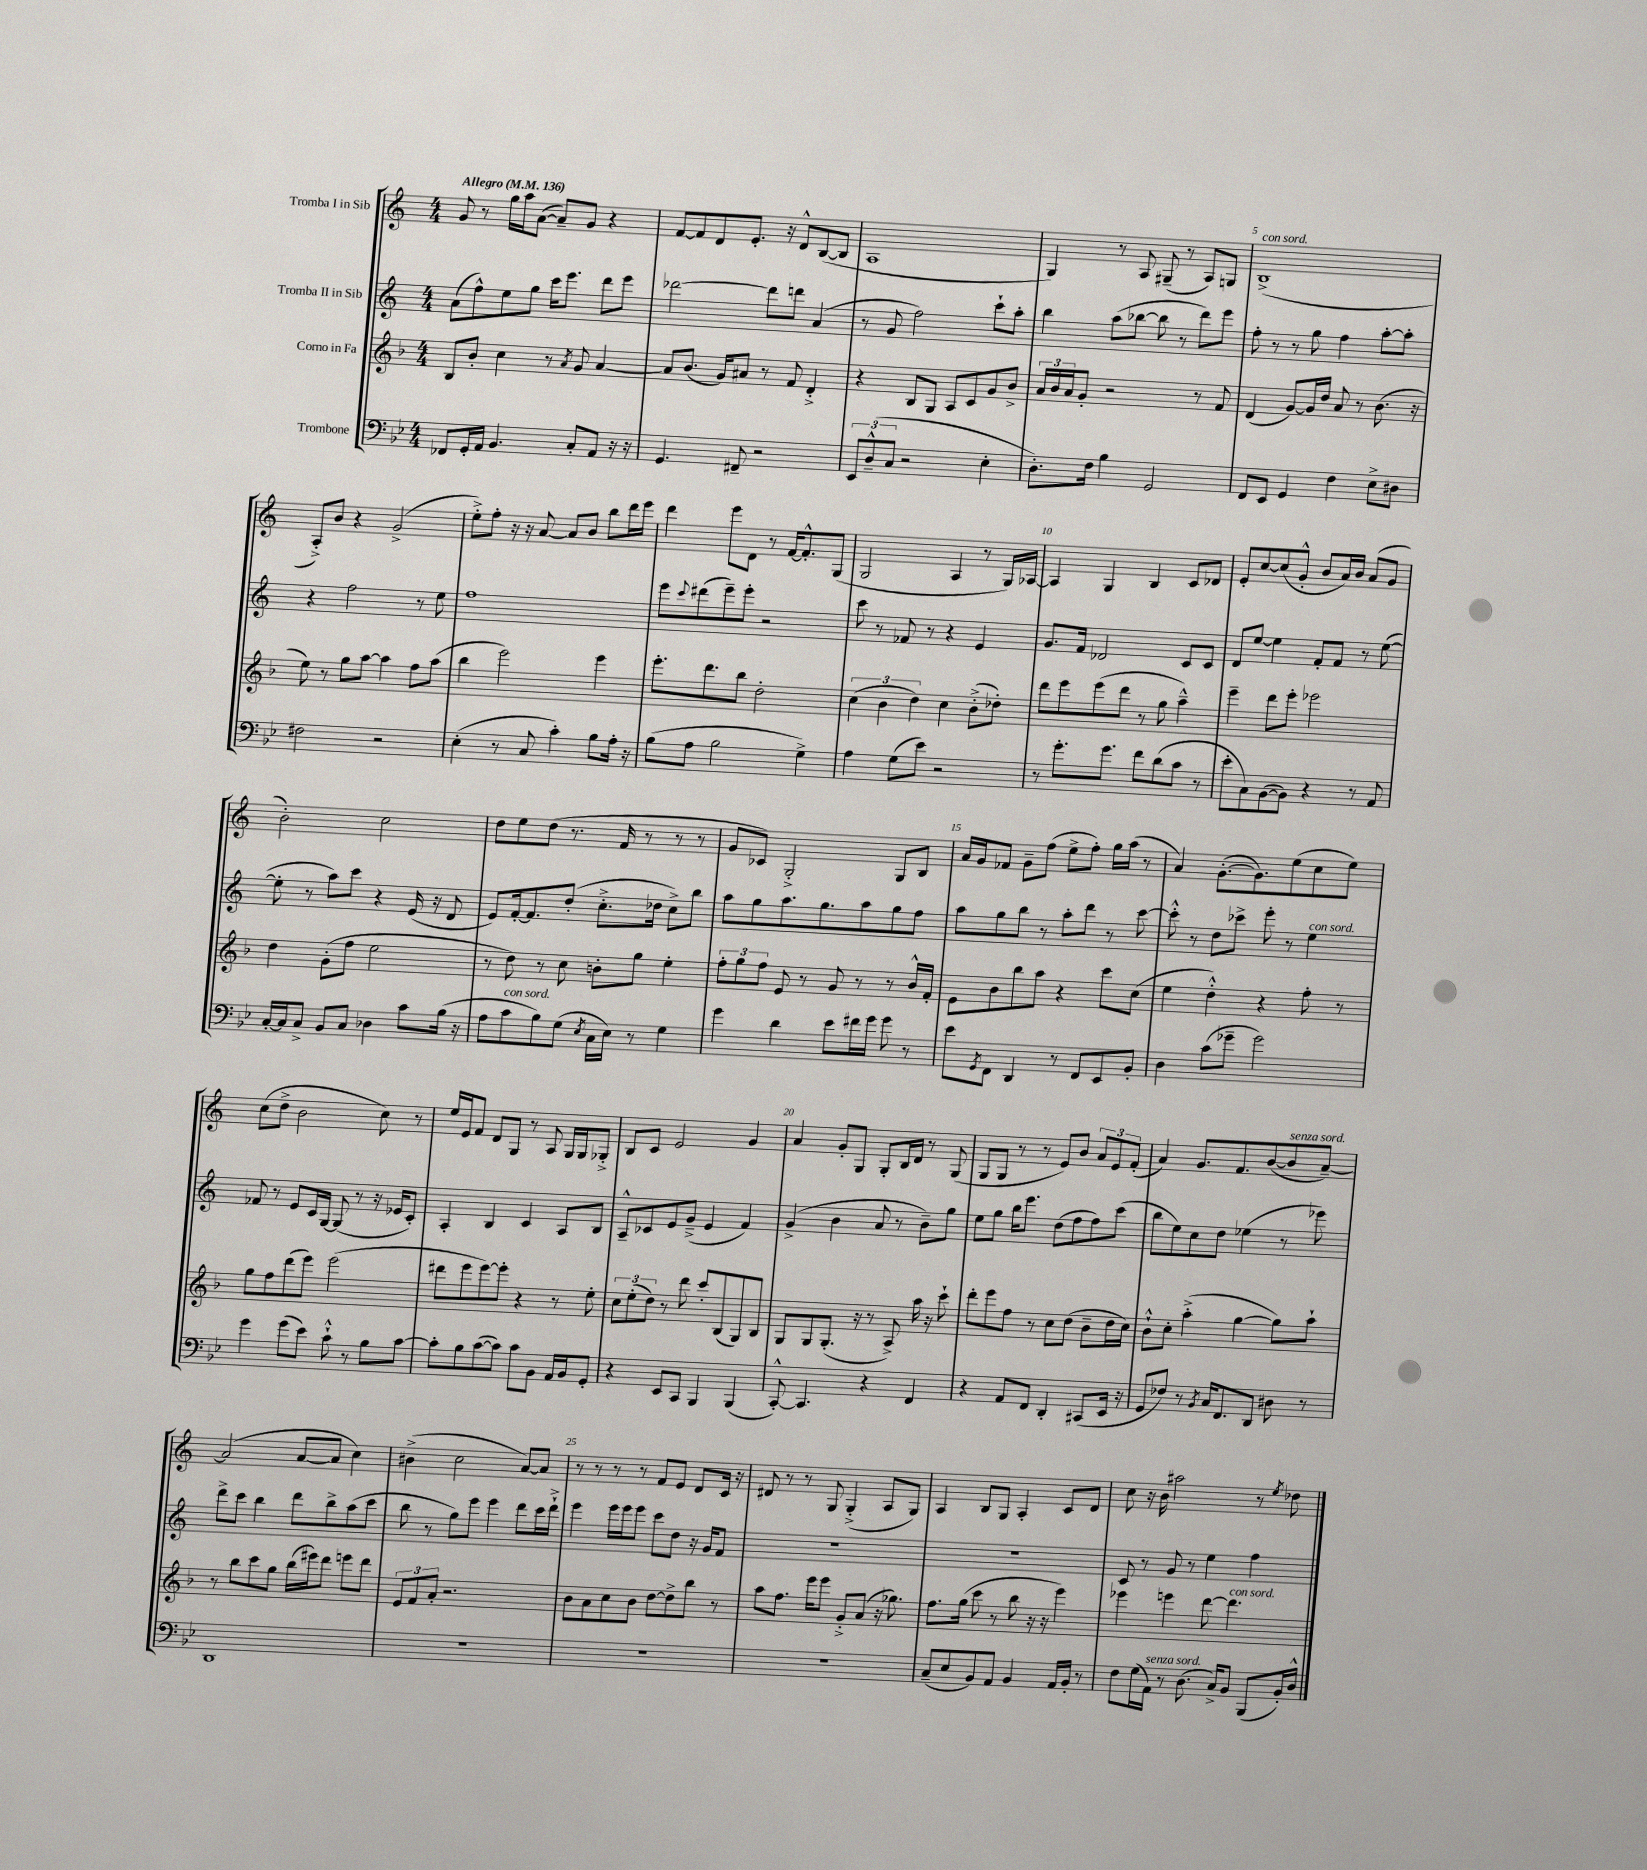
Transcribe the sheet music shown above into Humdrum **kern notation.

**kern	**kern	**kern	**kern
*staff4	*staff3	*staff2	*staff1
*clefF4	*clefG2	*clefG2	*clefG2
*k[b-e-]	*k[b-]	*k[]	*k[]
*M4/4	*M4/4	*M4/4	*M4/4
*MM136	*MM136	*MM136	*MM136
8FF-/L	8B-/L	(8a\L	8g/
16GG'/L	8b-'/J	8ff^^\)	8r
16AA/JJ	.	.	.
4.BB-/	4cc\	8ee\	16gg\LL
.	.	.	16aa\J
.	.	8gg\J	([8a\J
.	8r	16ccc\LK	8a~/]L)
.	.	8.eee\J	.
.	8qa/	.	.
8C'/L	8g/	.	8g/J
8AA/J	[4a/	8ddd\L	4r
16r	.	8eee\J	.
16r	.	.	.
=	=	=	=
4.GG/	8a/]L	[2ddd-\	[8f/L
.	(8.b-/J	.	8f/]
.	.	.	8d/
.	16g/LK)	.	.
8FF#~/	8a#/J	.	8.e'/J
2r	8r	8ddd-\]L	.
.	.	.	16r
.	8f/	8ddd\J	8d^^/L
.	4d'^/	(4a/	([8B/
.	.	.	8B/]J
=	=	=	=
12EE-/L	4r	8r	1A
(12D~^^/	.	.	.
.	.	8g/	.
12C/J	.	.	.
2r	8B-/L	2ff\)	.
.	8G/J	.	.
.	8A/L	.	.
.	8c/	.	.
4E-'\	8g/	8ccc`\L	.
.	8b-^/J	8aa'\J	.
=	=	=	=
8.D'\L)	24a/LL	4bb\	4G/)
.	24b-/	.	.
.	24a/J	.	.
.	8g'/J	.	.
16F\Jk	.	.	.
4B-\	2r	(8aa\L	8r
.	.	[8bb-\J	8A/
2GG/	.	8bb-\]	(8G#~/
.	.	8r	8r
.	8r	8ddd\L)	8A/L)
.	8f/	8eee\J	8G/J
=	=	=	=
8FF/L	(4d/	8ff'\	(1B^
8EE-/J	.	8r	.
4GG/	[8g/L)	8r	.
.	16g/]L	8gg\	.
.	16dd/JJ	.	.
4F\	8a/	4ff\	.
.	8r	.	.
8E-^\L	(8.b-\	[8aa'\L	.
8D#\J	.	8aa'\]J	.
.	16r	.	.
=	=	=	=
2F#\	8ee\)	4r	8A'^/L)
.	8r	.	8b/J
.	8gg\L	2ff\	4r
.	[8aa\J	.	.
2r	4aa\]	.	(2g^/
.	8ff\L	8r	.
.	(8aa\J	8ee\	.
=	=	=	=
(4E-'\	4bb-\	1ff	8ee'^\L)
.	.	.	8ff'\J
8r	2eee\)	.	16r
.	.	.	16r
8C/	.	.	[8a/
4c'\)	.	.	8a/]L
.	.	.	8b/J
8B-\L	4eee\	.	8bb\L
16A'\Jk	.	.	16ddd\L
16r	.	.	16eee\JJ
=	=	=	=
(8B-\L	8.eee'\L	8eee\L	4ddd\
.	.	8qqccc/	.
8A\J	.	(8ddd#\	.
.	8.ddd\	.	.
2B-\	.	8eee~\)	8eee\L
.	8bb-\J	8eee'\J	8d\J
.	2dd'\	2r	8r
.	.	.	[16f/LK
.	.	.	8.f'^^/]
4G^\)	.	.	.
.	.	.	(8G/J
=	=	=	=
4A\	(6cc\	8ccc\	2G/
.	.	8r	.
.	6b-\	.	.
(8G\L	.	8f-/	.
.	6dd\)	.	.
8e-\J)	.	8r	.
2r	4cc\	4r	4A/
.	(8b-'^\L	4e/	8r
.	8dd-'\J)	.	16G/LL)
.	.	.	[16A-/JJ
=	=	=	=
8r	8ddd\L	8.g/L	4A-/]
8.g'\L	8eee\	.	.
.	.	16f/Jk	.
.	(8eee\	2d-/	4G/
8.g\J	.	.	.
.	8ddd\J	.	.
8f\L	8r	.	4B/
(8d\	8gg\	.	.
8c\J	4aa~^^\)	8c/L	8c/L
8r	.	8c/J	8d-/J
=	=	=	=
8e-'\L	4eee~\	8d/L	8e'/L
8C\)	.	[8ee/J	[8cc/
([8BB-\	8ddd\L	4ee\]	(8cc/]
8BB-\]J)	8eee'\J	.	8g'^^/J
4r	2eee-\	8f'/L	8b/L
.	.	8f/J	16a/L)
.	.	.	16b/JJ
8r	.	8r	(8a/L
8AA/	.	([8ee\	8g/J
=	=	=	=
[16C'/LL	4dd\	8ee'\]	2b'\)
16C/]J	.	.	.
8C^/J	.	8r	.
8BB-/L	(8g'\L	8aa\L)	.
8C/J	8ff\J	8ccc\J	.
4D-\	2ee\	4r	2cc\
8c\L	.	(16e/	.
.	.	16r	.
(16B-\Jk	.	8d/	.
16r	.	.	.
=	=	=	=
8A\L	8r	8e/L)	8dd\L
8c\	8dd\)	[16f'/k	8ee\
.	.	8.f/]	.
8B-\)	8r	.	(8dd\J
(8G\J	8cc\	(8dd'/J	8.r
8qE-/	.	.	.
16C\LL	8b'\L	8.cc'^\L	.
16E-\JJ)	.	.	16f/
8r	8gg\J	.	8r
.	.	16dd-\Jk	.
4G\	4ee'\	8cc^\L)	8r
.	.	8bb\J	8r
=	=	=	=
4g\	12ff'\L	8aa\L	8g/L
.	12gg\	.	.
.	.	8gg\	8c-/J)
.	12ff\J	.	.
4d\	8e/	8.aa\	2G'^/
.	8r	.	.
.	.	8.gg\	.
8e-\L	8g/	.	.
16f#\L	8r	8aa\	.
16g\JJ	.	.	.
8g\	8r	8gg\	8G/L
8r	16b-^^/LL	8ff\J	8B/J
.	16f'/JJ	.	.
=	=	=	=
8e-\L	8e\L	8aa\L	16a/LL
.	.	.	16g/J
8qGG/	.	.	.
8FF\J	8b-\	8gg\	8f-/J
4DD/	8bb-\	8bb\J	8g~\L
.	8aa\J	8r	(8ff\J
8r	4r	8aa'\L	8ee^\L
8FF/L	.	8ddd\J	8ff'\J)
8EE-/	8ccc\L	8r	16gg\LL
.	.	.	(16aa\JJ
8BB-'/J	(8cc\J	[8ccc\	8r
=	=	=	=
4D\	4ee\	8ccc'^^\]	4a/)
.	.	8r	.
(8c\L	4dd'^^\)	8dd\L	([8.g'\L
8g-~\J	.	8ccc-^\J	.
.	.	.	8.g\])
2g-\)	4r	8eee'\	.
.	.	8r	(8ee\
.	8ff'\	4ee\	8cc\
.	8r	.	8ee\J)
=	=	=	=
4g\	8gg\L	8f-/	(8cc\L
.	8ff\	8r	8dd^\J
(8g\L	(8ddd\	8e/L	2b\
8e-\J)	8eee\J)	16c/L	.
.	.	[16G/JJ	.
8c`^^\	(2eee\	(8G/]	.
8r	.	8r	.
8B-\L	.	16r	8cc\)
.	.	16e-/LK	.
[8c\J	.	8c'/J)	8r
=	=	=	=
8c'\]L	8ddd#\L	4A'/	16ee/LL
.	.	.	16e/J
8B-\	8eee\	.	8f/J
([8c\	[8eee\)	4B/	8d/L
8c\]J)	8eee'\]J	.	8G/J
8c\L	4r	4c/	8r
8BB-\J	.	.	8A/
16AA/LL	8r	8A/L	16G/LL
16BB-/J	.	.	16G/J
8GG'/J	8ee'\	8B/J	8G-'^/J
=	=	=	=
4r	12cc\L	8A~^^/L	8B/L
.	(12ee'\	.	.
.	.	8c-/	8c/J
.	12dd\J)	.	.
8EE-/L	8r	8e/	2e/
8CC/J	8ddd\	(8g~^/J	.
4BBB-/	8ccc'/L	4e/	.
.	(8B-/	.	.
(4BBB-/	8G/)	4f/)	4g/
.	8B-/J	.	.
=	=	=	=
[8CC'^^/)	8G/L	(4g^/	4a/
4.CC/]	8G/	.	.
.	(8.G'/J	4b\	8g'/L
.	.	.	8G/J
.	16r	.	.
4r	8r	8a/	8G'/L
.	8A^/)	8r	16B/L
.	.	.	16d/JJ
4FF/	16aa\	8b~\L)	8r
.	16r	.	.
.	8ccc`\	8gg\J	(8G/
=	=	=	=
4r	8ddd'\L	8ee\L	8G/L
.	8eee\	8gg\J	8G/J
8AA/L	8ff\J	16bb\LK	8r
.	.	8.eee\J	.
8FF/J	8r	.	8r
4DD'/	8cc\L	(8dd\L	8e/L)
.	(8dd\J	8ff\	8b/J
(8CC#/L	8b-~\L	8ff\)	12a/L
.	.	.	12e/
16EE-/Jk	16dd\L	(8ccc\J	.
.	.	.	(12f'/J
16r	16cc\JJ)	.	.
=	=	=	=
8GG/L	8b-`^^\L	8bb\L	4a/)
8F-/J)	8cc'\J	8ee\)	.
8r	(4aa'^\	8cc\	8.g/L
8qBB-/	.	.	.
16C/LK	.	8dd\J	.
8.FF/	.	.	8.f/
.	[4gg\	(4ee-\	.
8DD/J	.	.	([8b/
8D#\	8gg\]L)	8r	8b/]
8r	8aa`\J	8eee-\)	[8a~/J)
=	=	=	=
1DD	8r	8ddd^\L	(2a/]
.	8bb-\L	8ccc\J	.
.	8ccc\	4bb\	.
.	8gg\J	.	.
.	(16bb-\LL	8ddd\L	[8a/L
.	16eee#\J)	.	.
.	8ddd\J	8bb^\	8a/]J
.	8eee\L	(8aa\	4cc\)
.	8ddd\J	8ccc\J	.
=	=	=	=
1r	12e/L	8bb\	(4b#^\
.	12f/	.	.
.	.	8r	.
.	12a'/J	.	.
.	2.r	8gg\L)	2cc\
.	.	8eee\J	.
.	.	4eee\	.
.	.	8ddd\L	[8a/L)
.	.	16ccc\L	8a/]J
.	.	16ddd`^\JJ	.
=	=	=	=
1r	8b-\L	4eee\	8r
.	8a\	.	8r
.	8cc\	16eee\LL	8r
.	.	16eee\J	.
.	8b-\J	8eee\J	8r
.	[8dd\L	8ccc\L	8f/L
.	8dd^\]	8dd\J	8e/J
.	8bb-\J	16r	8d/L
.	.	16g/LK	.
.	8r	8f/J	16c/Jk
.	.	.	16r
=	=	=	=
1r	8aa\L	1r	8d#/
.	8.ff\J	.	8r
.	.	.	8r
.	16eee\LK	.	.
.	8eee\J	.	8G/
.	8g'^/L	.	(4G'^/
.	(8a/J	.	.
.	16r	.	8A/L
.	8.gg-\)	.	.
.	.	.	8G/J)
=	=	=	=
(8C~/L	8.ff\L	1r	4A/
8E-/	.	.	.
.	(16gg\Jk	.	.
8BB-/)	8ccc\	.	8B/L
8AA/J	8r	.	8G/J
4BB-/	8bb-\	.	4A'/
.	16r	.	.
.	16r	.	.
16AA/LL	4eee\)	.	8c/L
16BB-'/JJ	.	.	.
8r	.	.	8d/J
=	=	=	=
8F\L	4eee-\	8c/	8cc\
(16G\L	.	8r	16r
16AA\JJ)	.	.	16b\
8r	4eee\	8g/	2aa#\
(8.D\	.	8r	.
.	[8ddd\	4ee\	.
16C^/LK)	.	.	.
8BB-/J	4.ddd\]	.	.
(8BBB-/L	.	4ff\	8r
.	.	.	8qee/
16BB-'/L)	.	.	8dd-\
16D^^/JJ	.	.	.
==	==	==	==
*-	*-	*-	*-
